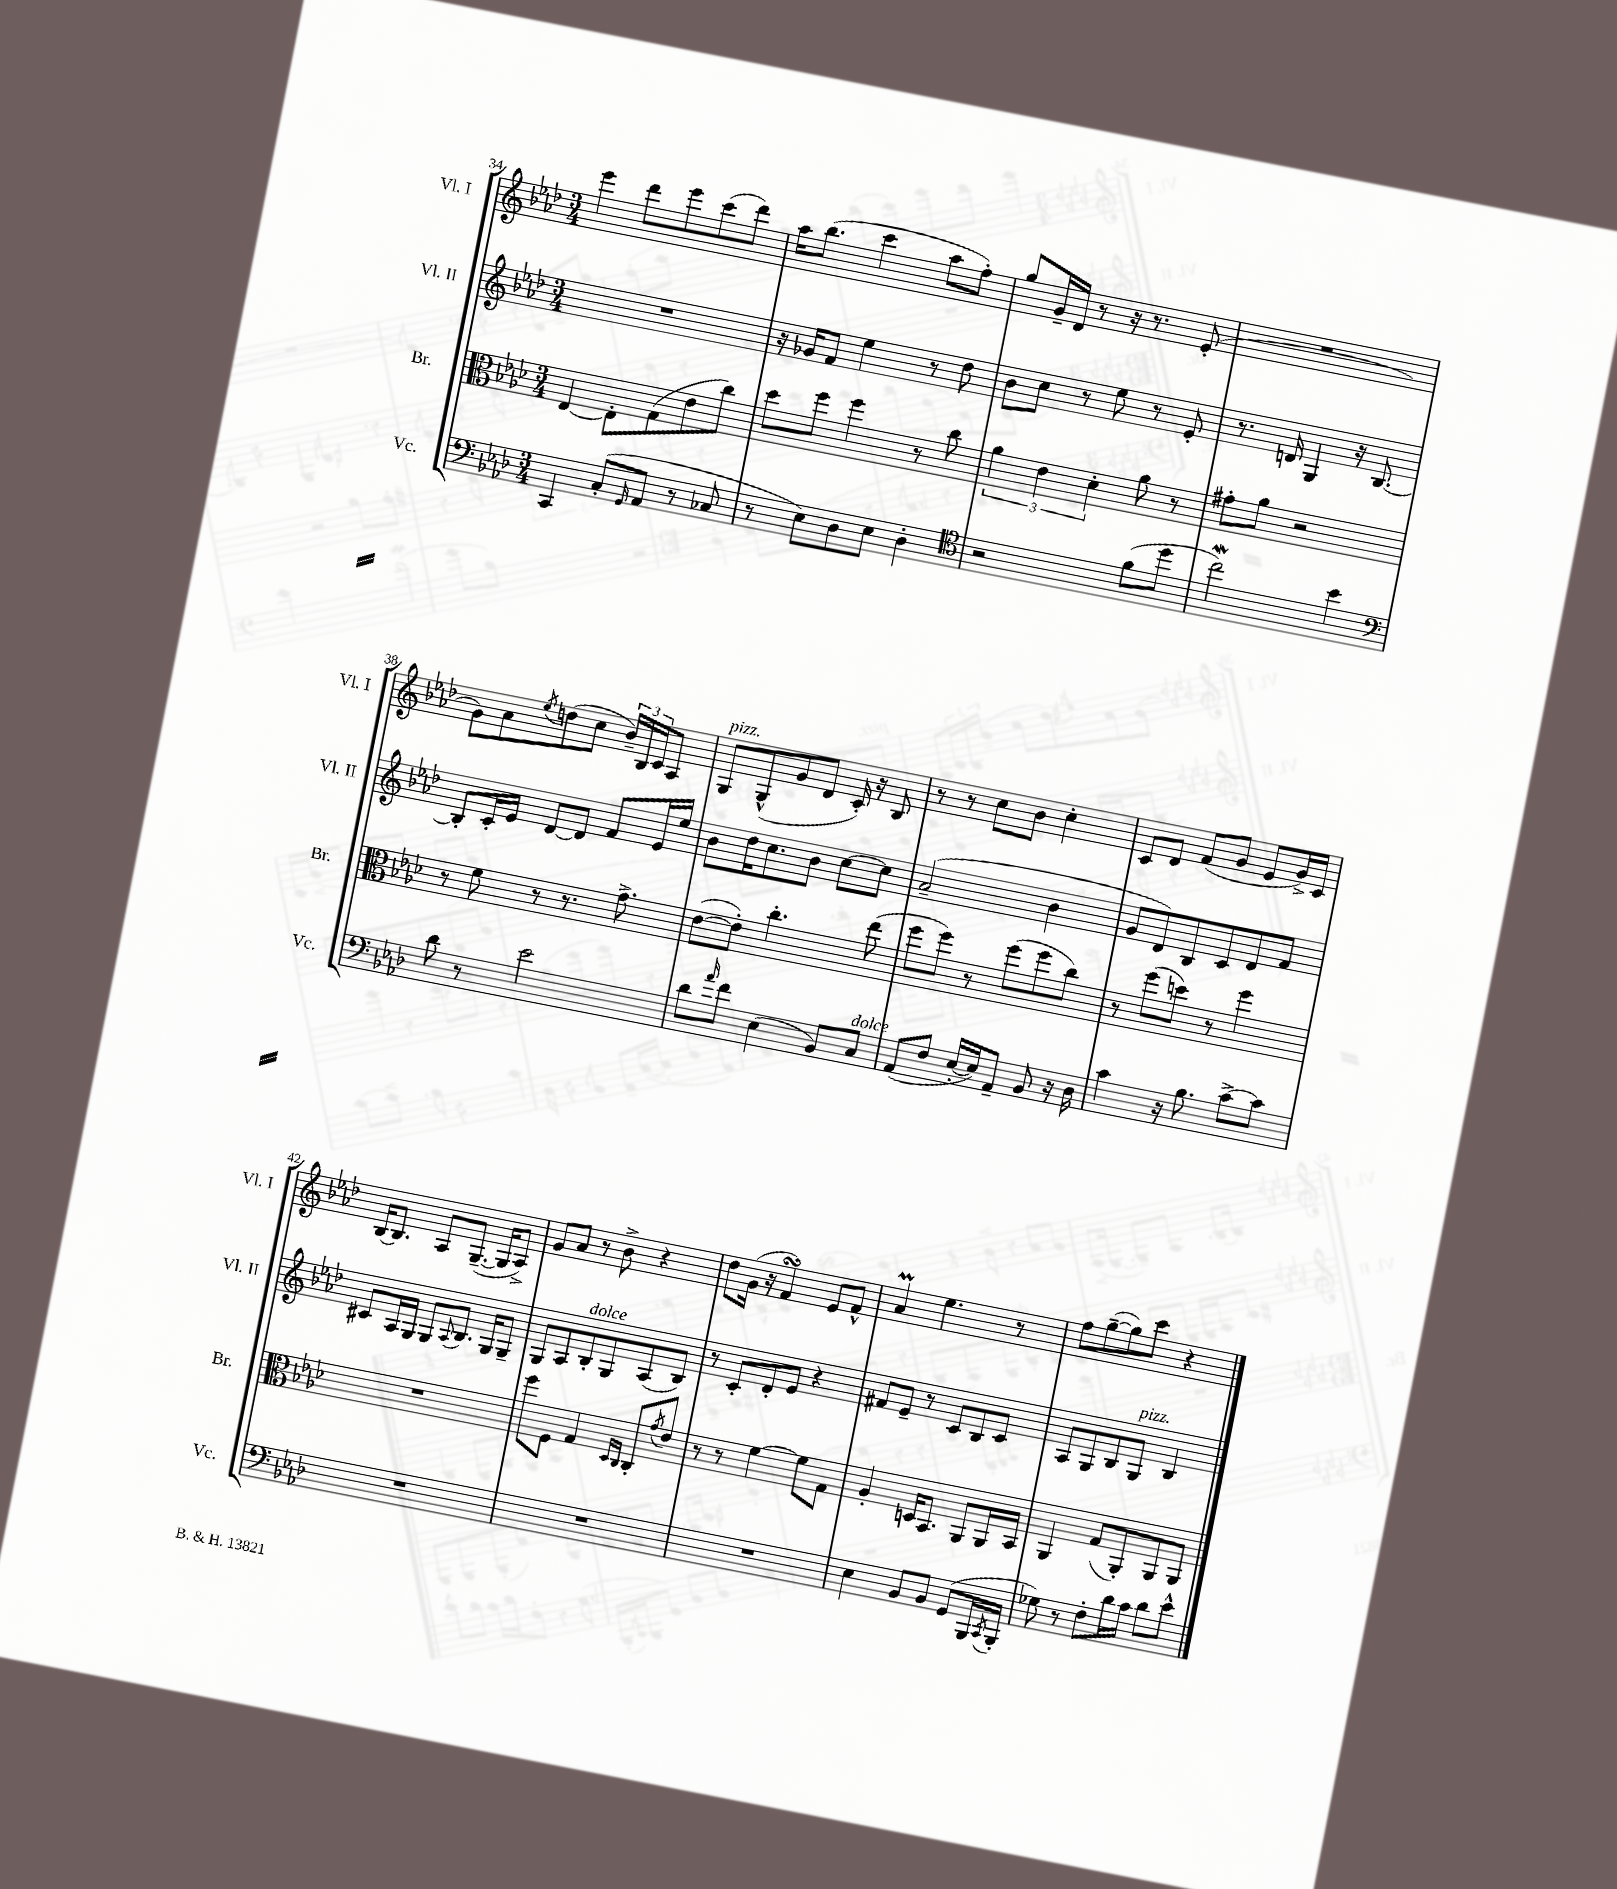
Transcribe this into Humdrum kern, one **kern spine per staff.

**kern	**kern	**kern	**kern
*part4	*part3	*part2	*part1
*staff4	*staff3	*staff2	*staff1
*I"Vc.	*I"Br.	*I"Vl. II	*I"Vl. I
*I'Vc.	*I'Br.	*I'Vl. II	*I'Vl. I
*clefF4	*clefC3	*clefG2	*clefG2
*k[b-e-a-d-]	*k[b-e-a-d-]	*k[b-e-a-d-]	*k[b-e-a-d-]
*M3/4	*M3/4	*M3/4	*M3/4
=34	=34	=34	=34
4CC/	[4E-/	2.r	4eee-\
(8C'/L	8E-'\L]	.	8ddd-\L
16qqGG/	.	.	.
8AA-/J	(8G\	.	8eee-\
8r	8e-\	.	(8ccc\
8C-X/	8cc\J)	.	8ddd-\J)
=35	=35	=35	=35
8r	8dd-\L	16r	16aa-\KL
.	.	16g-X/KL	(8.bb-\J
8E-\L)	8ff\J	8f/J	.
8D-\	4ff\	4ee-\	4ccc\
8E-\J	.	.	.
4D-'\	8r	8r	8aa-\L
.	8cc\	8dd-\	8ff'\J)
=36	=36	=36	=36
*clefC4	*	*	*
2r	6a-\	8b-\L	8gg/L
.	.	8cc\J	16g~/L
.	6e-\	.	.
.	.	.	16d-/JJ
.	.	8r	8r
.	6d-'\	.	.
.	.	8ee-\	16r
.	.	.	8.r
(8f\L	8a-\	8r	.
8dd-\J	8r	8e-'/	(8e-'/
=37	=37	=37	=37
2ccW\)	8g#X'\L	8.r	2.r
.	8a-\J	.	.
.	.	16dn/	.
.	2r	4G/	.
4b-\	.	16r	.
.	.	[8.B-/	.
!!LO:LB:g=z
=38	=38	=38	=38
*clefF4	*	*	*
8d-\	8r	8B-'/L]	8g\L)
8r	8f\	16c'/L	8a-\
.	.	16e-/JJ	.
.	.	.	8qee-/
2e-\	8r	[8d-/L	(8ddn\
.	8.r	8d-/J]	8cc\J
.	.	8f/L	24b-~/LL)
.	.	.	24B-/
.	8.g^\	.	.
.	.	.	24c/J
.	.	16e-/L	8A-/J
.	.	16ee-/JJ	.
=39	=39	=39	=39
!	!	!	!LO:TX:a:i:t=pizz.
8d-\L	([8e-\L	8b-\L	8G/L
16qqa-/	.	.	.
8f\J	8e-'\J])	16dd-\K	(8G^^/
.	.	8.cc\	.
(4E-\	4.cc'\	.	8g/
.	.	8b-\J	8d-/J
8BB-/L)	.	[8cc\L	16c'/)
.	.	.	16r
!LO:TX:a:i:t=dolce	!	!	!
8C/J	(8ee-\	8cc\J]	8B-/
=40	=40	=40	=40
(8AA-/L	8ff\L	(2a-~/	8r
8F/J	8ff\J)	.	8r
[16E-'/LL	8r	.	8cc\L
16E-/J])	.	.	.
8AA-~/J	(8ff\L	.	8b-\J
8BB-/	8ff\	4b-\	4cc'\
16r	8cc\J)	.	.
16D-\	.	.	.
=41	=41	=41	=41
4c\	8r	8g/L	8c/L
.	(8ff\L	8d-/)	8d-/J
16r	8ddn\J)	8B-/	(8f/L
8.B-\	.	.	.
.	8r	8c/	8g/J
[8c^\L	4ff\	8d-/	8e-/L
8c\J]	.	8f/J	16g^/L)
.	.	.	16c/JJ
!!LO:LB:g=z
=42	=42	=42	=42
2.r	2.r	8c#X/L	[16B-/KL
.	.	.	8.B-/J]
.	.	16A-/L	.
.	.	16G/JJ	.
.	.	8G/L	8A-/L
.	.	8qqA-/	.
.	.	8.B-/J	([8.G~/J
.	.	16G/KL	16G/KL]
.	.	8G~/J	8A-^/J)
=43	=43	=43	=43
2.r	8ff\L	8G/L	8g/L
.	8F\J	8A-/	8a-/J
!	!	!LO:TX:a:i:t=dolce	!
.	4G/	8B-'/	8r
.	.	8G/	8b-^\
.	16qqD-/LL	.	.
.	16qqC/JJ	.	.
.	8C'/L	(8A-/	4r
.	8qg/	.	.
.	8e-/J	8B-/J)	.
=44	=44	=44	=44
2.r	8r	8r	8dd-\L
.	8r	8c'/L	(16g\Jk
.	.	.	16r
.	[4f\	8d-'/	4fsSSS/)
.	.	8e-/J	.
.	8f\L]	4r	8e-/L
.	8G\J	.	8f^^/J
=45	=45	=45	=45
4E-\	4A-'/	8f#X/L	4a-M/
.	.	8e-~/J	.
8BB-/L	16Dn/KL	8r	4.ee-\
.	8.BB-/J	.	.
8BB-/J	.	8c/L	.
(8GG/L	8AA-/L	8B-/	.
16BBB-/L	16AA-/L	8c/J	8r
8qCC/	.	.	.
16BBB-'/JJ	16BB-/JJ	.	.
=46	=46	=46	=46
8G-X\)	4AA-/	8A-/L	8ff\L
8r	.	8G/	([8gg~\
8F'\L	(8G/L	8B-/	8gg\])
!	!	!LO:TX:a:i:t=pizz.	!
16d-\L	8AA-'/)	8G/J	8ccc\J
16c\JJ	.	.	.
8d-\L	8AA-/	4B-/	4r
8e-^^\J	8AA-/J	.	.
==	==	==	==
*-	*-	*-	*-
